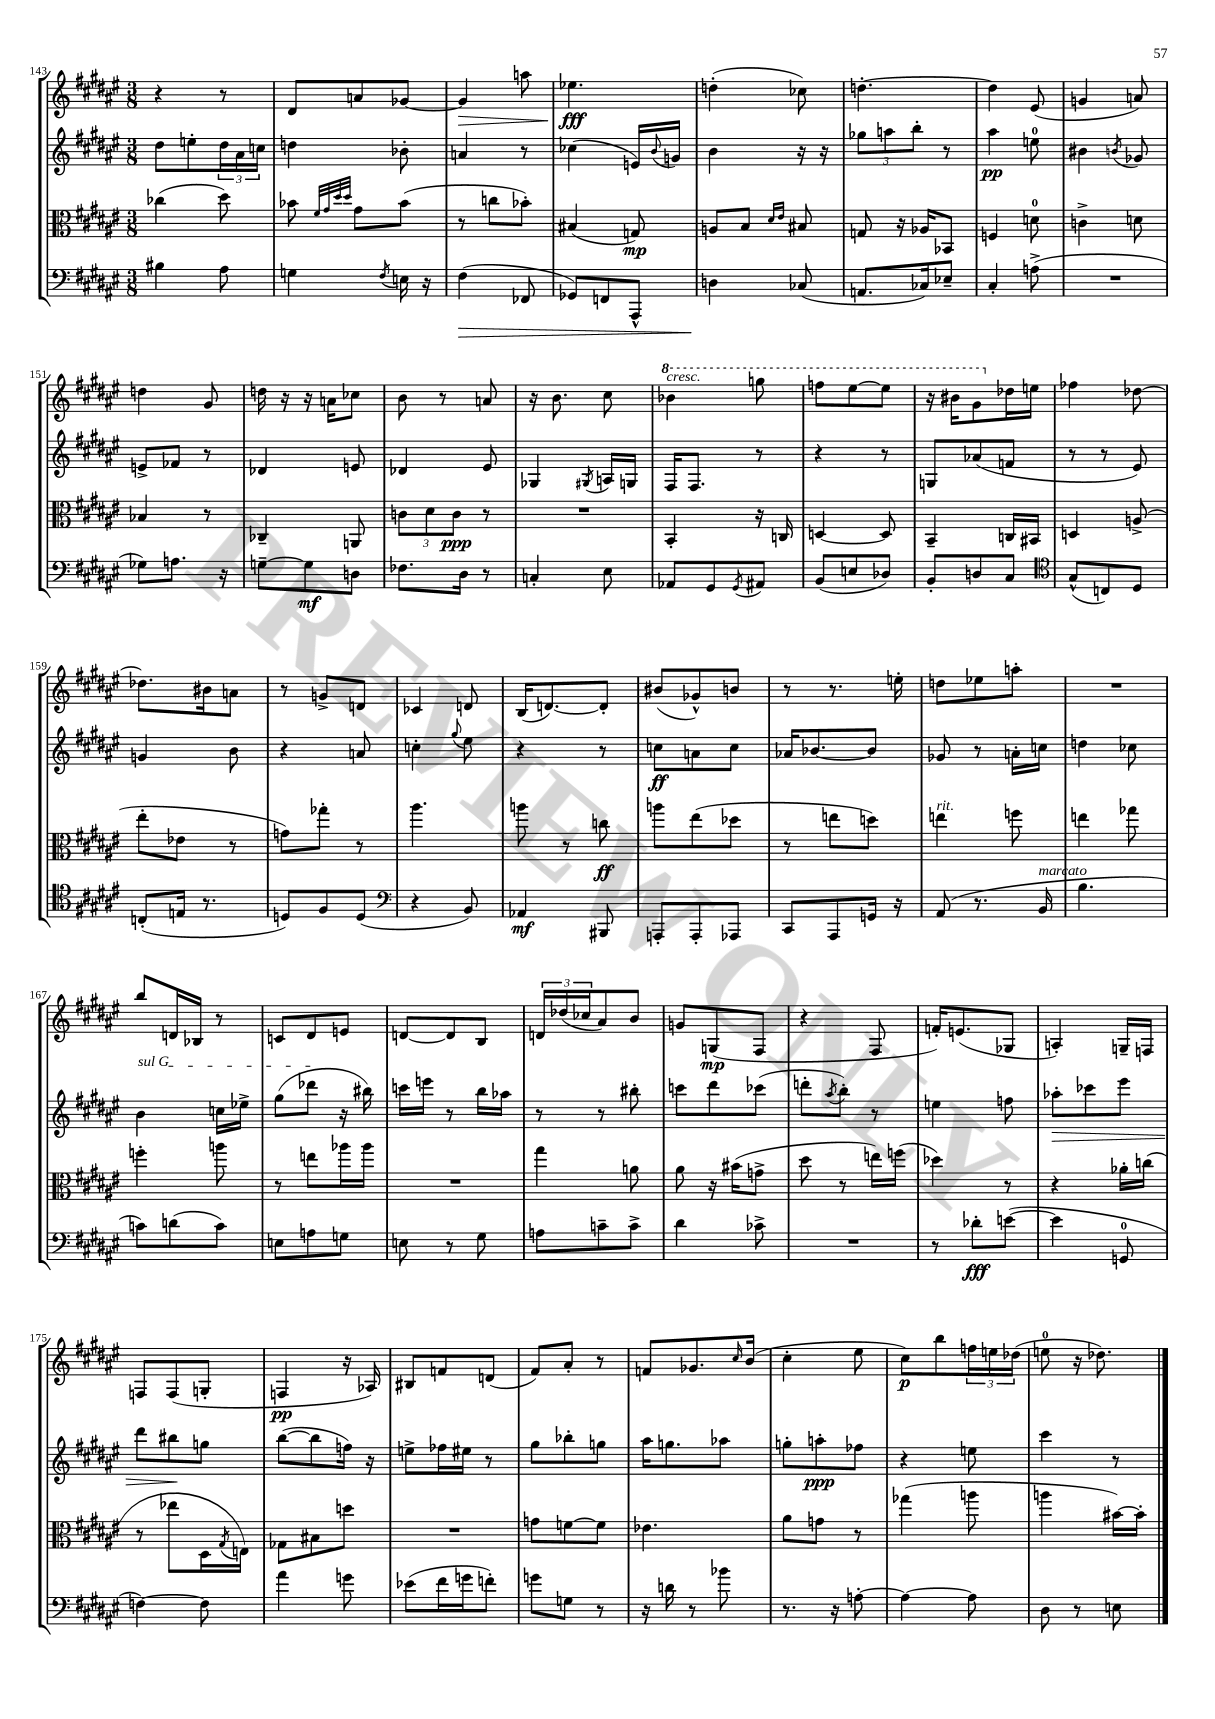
<<
\new StaffGroup <<
\new Staff = "s0" {
    \clef treble \key fis \major \numericTimeSignature \time 3/8
    r4 r8 |
    dis'8 a'8 ges'8~ |
    ges'4\> a''8 |
    ees''4.\fff\! |
    d''4-.( ces''8) |
    d''4.~-. |
    d''4 eis'8( |
    g'4 a'8) |
    d''4 gis'8 |
    d''16 r16 r16 a'16 ces''8 |
    b'8 r8 a'8 |
    r16 b'8. cis''8 |
    \ottava #1 bes''4^\markup { \italic "cresc." } g'''8 |
    f'''8 eis'''8~ eis'''8 |
    r16 bis''16 gis''8 \ottava #0 des''16 e''16 |
    fes''4 des''8~ |
    des''8. bis'16 a'8 |
    r8 g'8-> d'8 |
    ces'4 d'8 |
    b16( d'8.~) d'8-. |
    bis'8( ges'8-^) b'8 |
    r8 r8. e''16-. |
    d''8 ees''8 a''8-. |
    R4. |
    b''8 d'16 bes16 r8 |
    c'8 dis'8 e'8 |
    d'8~ d'8 b8 |
    \tuplet 3/2 { d'16 des''16( ces''16 } ais'8) b'8 |
    g'8 g8\mp( fis8 |
    r4 fis8 |
    f'16-.) e'8.( ges8 |
    a4-.) g16-- f16 |
    f8 f8( g8-. |
    f4\pp r16 aes16) |
    bis8 f'8 d'8( |
    fis'8) ais'8-. r8 |
    f'8 ges'8. \grace { cis''16 } b'16( |
    cis''4-. eis''8 |
    cis''8\p) b''8 \tuplet 3/2 { f''16 e''16 des''16( } |
    e''8-0 r16 des''8.) \bar "|." |
}
\new Staff = "s1" {
    \clef treble \key fis \major \numericTimeSignature \time 3/8
    dis''8 e''8-. \tuplet 3/2 { dis''16 ais'16 c''16 } |
    d''4 bes'8-. |
    a'4 r8 |
    ces''4( e'16) \appoggiatura { b'8 } g'16 |
    b'4 r16 r16 |
    \tuplet 3/2 { ges''8 a''8 b''8-. } r8 |
    ais''4\pp e''8-0 |
    bis'4 \acciaccatura { b'8 } ges'8 |
    e'8-> fes'8 r8 |
    des'4 e'8 |
    des'4 eis'8 |
    ges4 \acciaccatura { gis8 } a16 g16 |
    fis16 fis8. r8 |
    r4 r8 |
    g8 aes'8( f'8 |
    r8 r8 eis'8) |
    g'4 b'8 |
    r4 a'8 |
    c''4-. \appoggiatura { gis''8 } eis''8 |
    r4 r8 |
    c''8\ff a'8 c''8 |
    aes'16 bes'8.~ bes'8 |
    ges'8 r8 a'16-. c''16 |
    d''4 ces''8 |
    \once \override TextSpanner.bound-details.left.text = \markup { \italic "sul G" } b'4\startTextSpan c''16 ees''16-> |
    gis''8( des'''8\stopTextSpan r16 bis''16) |
    c'''16 e'''16 r8 b''16 aes''16 |
    r8 r8 bis''8-. |
    c'''8 dis'''8 ces'''8( |
    d'''8-. \acciaccatura { ais''8 } b''8-.) r8 |
    e''4 f''8 |
    aes''8-.\> ces'''8 eis'''8 |
    dis'''8 bis''8\! g''8 |
    b''8~( b''8 f''16) r16 |
    e''8-> fes''16 eis''16 r8 |
    gis''8 bes''8-. g''8 |
    ais''16 g''8. aes''8 |
    g''8-. a''8-.\ppp fes''8 |
    r4 e''8 |
    cis'''4 r8 \bar "|." |
}
\new Staff = "s2" {
    \clef alto \key fis \major \numericTimeSignature \time 3/8
    ces''4( dis''8) |
    bes'8 \grace { fis'32 gis'32 dis''32 dis''32 } gis'8 bes'8( |
    r8 c''8 bes'8-.) |
    bis4( g8\mp) |
    a8 b8 \grace { dis'16 eis'16 } bis8 |
    g8 r16 aes16 bes,8 |
    f4 d'8-0 |
    c'4-> d'8 |
    bes4 r8 |
    ces4-- a,8 |
    \tuplet 3/2 { c'8 dis'8 c'8\ppp } r8 |
    R4. |
    b,4-. r16 c16 |
    d4~ d8 |
    b,4-- c16 bis,16 |
    d4 a8->( |
    eis''8-. ees'8 r8 |
    g'8) ges''8-. r8 |
    ais''4. |
    a''8 r8 c''8\ff |
    a''8 eis''8( des''8 |
    r8 e''8 d''8) |
    e''4^\markup { \italic "rit." } f''8 |
    e''4 ges''8 |
    f''4-. a''8 |
    r8 e''8 aes''16 aes''16 |
    R4. |
    gis''4 a'8 |
    ais'8 r16 bis'16( g'8-> |
    dis''8 r8 e''16) f''16( |
    des''4) r8 |
    r4 aes'16-. c''16( |
    r8 ees''8 dis16 \acciaccatura { gis8 } e16) |
    ges8 bis8 d''8 |
    R4. |
    g'8 f'8~ f'8 |
    ees'4. |
    ais'8 g'8 r8 |
    ges''4( a''8 |
    a''4 bis'16~) bis'16-. \bar "|." |
}
\new Staff = "s3" {
    \clef bass \key fis \major \numericTimeSignature \time 3/8
    bis4 ais8 |
    g4 \acciaccatura { fis8 } e16 r16 |
    fis4\>( fes,8 |
    ges,8) f,8 ais,,8-^ |
    d4\! ces8( |
    a,8. ces16) ees8-- |
    cis4-. a8->( |
    R4. |
    ges8) a8. r16 |
    g8~-- g8\mf d8 |
    fes8. dis16 r8 |
    c4-. eis8 |
    aes,8 gis,8 \acciaccatura { gis,8 } ais,8 |
    b,8( e8 des8) |
    b,8-. d8 cis8 |
    \clef tenor gis8-^( c8) dis8 |
    c8-.( e16 r8. |
    d8) fis8 d8( |
    \clef bass r4 b,8) |
    aes,4\mf bis,,8 |
    a,,8-. a,,8-. aes,,8 |
    cis,8 ais,,8 g,16 r16 |
    ais,8( r8. b,16^\markup { \italic "marcato" } |
    b4. |
    c'8) d'8( c'8) |
    e8 a8 g8 |
    e8 r8 gis8 |
    a8 c'8-- c'8-> |
    dis'4 ces'8-> |
    R4. |
    r8 des'8-.\fff e'8~( |
    e'4 g,8-0 |
    f4~) f8 |
    ais'4 g'8 |
    ees'8( fis'16 g'16 f'8-.) |
    g'8 g8 r8 |
    r16 d'16 r8 bes'8 |
    r8. r16 a8~-. |
    a4~ a8 |
    dis8 r8 e8 \bar "|." |
}
>>
>>
\layout { \context { \Score currentBarNumber = #143 } }
